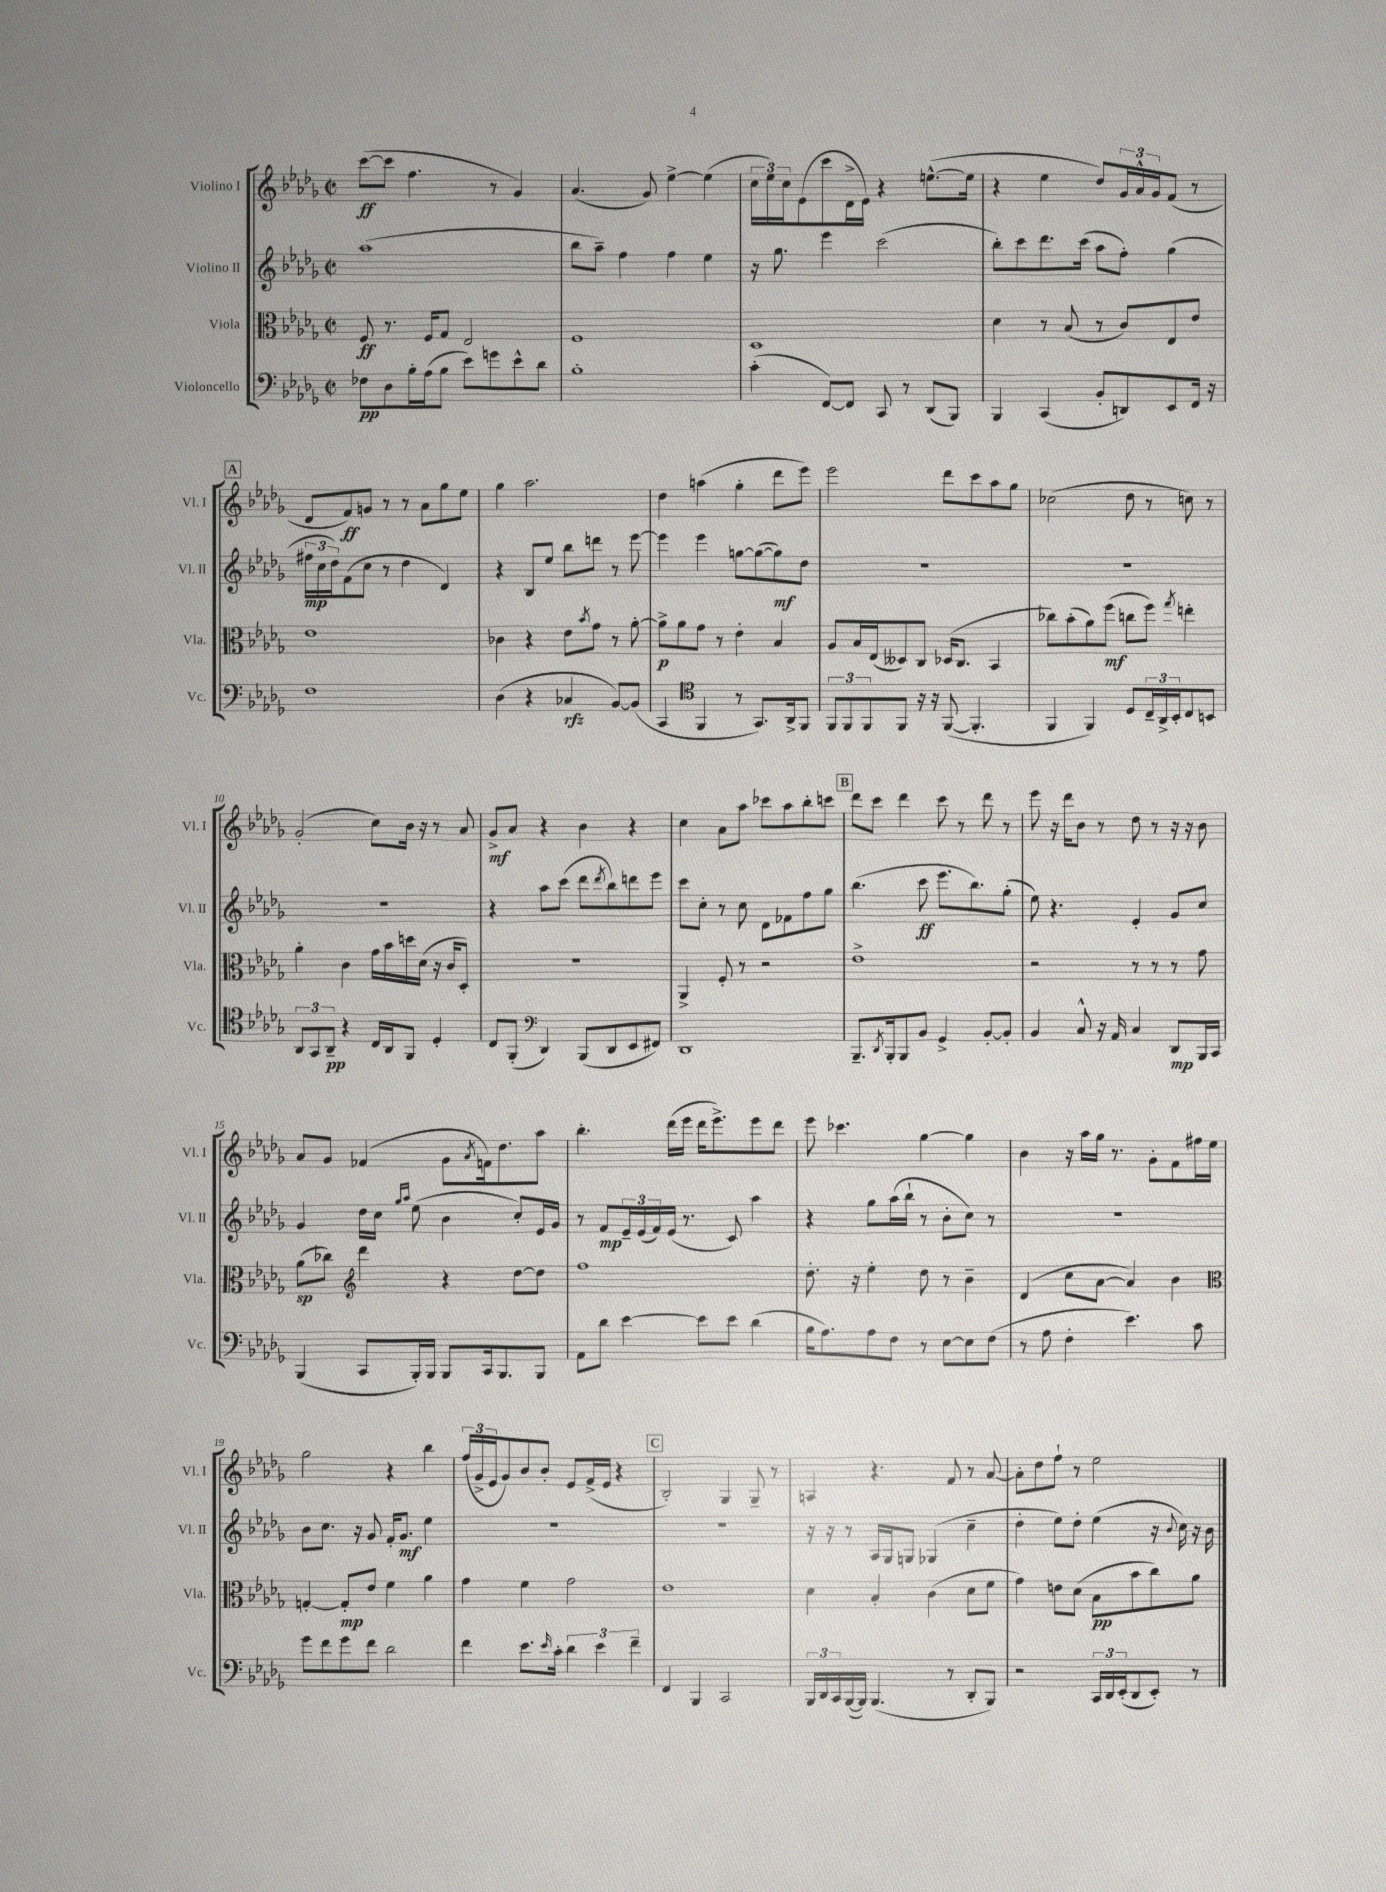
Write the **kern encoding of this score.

**kern	**kern	**kern	**kern
*staff4	*staff3	*staff2	*staff1
*clefF4	*clefC3	*clefG2	*clefG2
*k[b-e-a-d-g-]	*k[b-e-a-d-g-]	*k[b-e-a-d-g-]	*k[b-e-a-d-g-]
*M2/2	*M2/2	*M2/2	*M2/2
*met(c|)	*met(c|)	*met(c|)	*met(c|)
8F-	8F	(1aa-	([8ccc
8D-	8.r	.	8ccc]
16B-'	.	.	4.ff
(16A-	16F	.	.
8B-	8G-	.	.
8e-)	2E-	.	.
8g	.	.	8r
8e-^^	.	.	4g-)
8d-	.	.	.
=	=	=	=
1B-'	1F	8bb-	(4.a-
.	.	8aa-~)	.
.	.	4ff	.
.	.	.	8g-)
.	.	4ff	[4ee-^
.	.	4ee-	(4ee-]
=	=	=	=
(4c'	1D-	16r	24cc
.	.	.	24ee-)
.	.	8.gg-	.
.	.	.	24cc
.	.	.	(8e-
[8FF)	.	4eee-	8ccc
8FF]	.	.	16d-^
.	.	.	16e-)
8CC	.	(2ccc	4r
8r	.	.	.
(8DD-	.	.	([8.ee^^
8BBB-)	.	.	.
.	.	.	16ee]
=	=	=	=
4BBB-	4d-	8bb-')	4r
.	.	8ccc	.
(4CC	8r	8.ddd-	4ee-
.	(8B-	.	.
.	.	(16ccc	.
8BB-'	8r	8aa-	8dd-)
8DD)	8c)	8ff')	24g-
.	.	.	24a-^^
.	.	.	24g-
8EE-	8E-	(4gg-	(8f
16FF	8e-	.	8r
16r	.	.	.
=	=	=	=
1F	1e-	24ff#	8d-
.	.	24cc	.
.	.	24dd-)	.
.	.	(8f	8f)
.	.	8cc	8g
.	.	8r	8r
.	.	4dd-	8r
.	.	.	8a-
.	.	4d-)	8gg-
.	.	.	8ee-
=	=	=	=
(4D-	4c-	4r	4gg-
4r	4r	8B-	2.aa-
.	.	8ee-	.
4C-	8e-	8bb-	.
.	8qb-	.	.
.	8g-	8ddd	.
[8BB-)	8r	8r	.
(8BB-]	[8a-'	[8eee-	.
=	=	=	=
4CC	8a-^]	4eee-]	4dd-
.	8a-	.	.
*clefC4	*	*	*
4FF	8g-	4eee-	(4aa
.	8r	.	.
8r	4e-'	[8gg	4gg-'
8.GG-)	.	(8gg_	.
.	4B-	8gg])	8ddd-
16AA-^	.	.	.
8FF	.	8dd-	8eee-)
=	=	=	=
12FF	8A-	1r	2eee-
12FF	.	.	.
.	16B-	.	.
12FF	.	.	.
.	(16E-	.	.
8FF	8D--)	.	.
16r	8C	.	.
16r	.	.	.
([8FF	(16D-	.	8ddd-
.	8.C	.	.
4.FF']	.	.	8ccc
.	4BB-	.	8aa-
.	.	.	8gg-
=	=	=	=
4FF	8cc-)	1r	(2cc-
.	(8b-'	.	.
4FF)	8a-)	.	.
.	(8ff	.	.
8D-	8cc	.	8dd-
24C~	8ff)	.	8r
24AA-^	.	.	.
24BB-'	.	.	.
.	8qgg-	.	.
8C	4ee'	.	8cc)
8BB	.	.	8r
=	=	=	=
12AA-	4a-'	1r	(2g-'
12GG-	.	.	.
12AA-~	.	.	.
4r	4c	.	.
16C	16g-	.	8cc)
16AA-	16b-	.	.
8FF	16dd	.	16b-
.	(16d-	.	16r
4D-'	16r	.	8r
.	16c	.	.
.	8D-')	.	8a-
=	=	=	=
8C	1r	4r	8g-^
(8FF'	.	.	8a-
*clefF4	*	*	*
4DD-)	.	8aa-	4r
.	.	(8ccc	.
(8BBB-	.	8ddd-	4b-
.	.	8qddd-	.
8DD-	.	8bb-)	.
8EE-	.	8ddd	4r
8FF#)	.	8eee-	.
=	=	=	=
1DD-	4AA-^	8ccc	4cc
.	.	8cc'	.
.	8F'	8r	8a-
.	8r	8cc	8aa-
.	2r	8d-	8ccc-
.	.	8f-	8aa-
.	.	8ff	8bb-'
.	.	8gg-	8ccc
=	=	=	=
8.BBB-~	1e-^	(4.bb-	8ddd-
.	.	.	8ccc
8qDD-	.	.	.
16BBB-'	.	.	.
8BBB-	.	.	4ddd-
8BB-	.	8ccc	.
4GG-^	.	8.eee-	8ccc
.	.	.	8r
.	.	8.bb-)	.
[8BB-'	.	.	8ddd-
8BB-']	.	(8gg-'	8r
=	=	=	=
4BB-	2r	8ee-)	8eee-
.	.	4.r	16r
.	.	.	16ddd-
8C^^	.	.	8b-
16r	.	.	8r
16AA-	.	.	.
4C	8r	4e-'	8dd-
.	8r	.	8r
8DD-	8r	8g-	16r
.	.	.	16r
16BBB-	8g-	8cc	8b-
16CC	.	.	.
=	=	=	=
(4BBB-	(8a-	4g-	8a-
.	8cc-)	.	8g-
*	*clefG2	*	*
8CC	4ddd-	16dd-	(4f-
.	.	16cc	.
.	.	16qqgg-	.
.	.	16qqaa-	.
16BBB-')	.	(8ee-	.
16BBB-	.	.	.
8BBB-	4r	4b-	8g-
.	.	.	8qa-
16CC	.	.	16f)
8.BBB-	.	.	8.dd-
.	[8dd-	8cc')	.
8BBB-	8dd-]	16e-	8aa-
.	.	16g-	.
=	=	=	=
8AA-	1ff	8r	4.bb-'
8d-	.	8f	.
[4e-	.	24e-~	.
.	.	(24e-	.
.	.	24f)	.
.	.	(16e-	(16ddd-
.	.	8.r	16eee-
8e-]	.	.	16ddd-
.	.	.	8.eee-^)
8e-	.	8c)	.
(4d-	.	4aa-	8eee-
.	.	.	8ddd-
=	=	=	=
16B-	8.dd-'	4r	8eee-
8.A-)	.	.	.
.	.	.	4.ccc-
.	16r	.	.
8A-	4ee-'	8gg-	.
8F	.	(16aa-	.
.	.	16bb-`	.
8r	8dd-	8r	[4gg-
[8E-	8r	8b-'	.
8E-]	4b-~	8cc)	4gg-]
(8F	.	8r	.
=	=	=	=
8r	(4d-	1r	4b-
8A-	.	.	.
4F'	8cc	.	16r
.	.	.	16aa-
.	[8a-	.	16gg-
.	.	.	8.r
4.e-)	4a-])	.	.
.	.	.	8g-'
.	4b-	.	8f
8c	.	.	16ff#
.	.	.	16ee-
=	=	=	=
*	*clefC3	*	*
8g-	[4G'	8b-	2gg-
8f	.	8.cc	.
8g-	8G']	.	.
.	.	16r	.
8f	8e-	8g-	.
2d-	4f	16f'	4r
.	.	8.g-	.
.	4a-	4ee-	4bb-
=	=	=	=
4f	4g-	1r	(24ff
.	.	.	24g-^
.	.	.	24e-
.	.	.	8g-)
8.e-	4f	.	8b-
.	.	.	8b-'
16qqe-	.	.	.
16c'	.	.	.
6d-	2g-	.	8e-
.	.	.	(16f^
6e-	.	.	.
.	.	.	16e-
.	.	.	4r
6f~	.	.	.
=	=	=	=
4FF	1e-	1r	2B-')
4BBB-	.	.	.
2CC	.	.	4G-
.	.	.	8G-~
.	.	.	8r
=	=	=	=
24BBB-	4d-	16r	4A
24DD-	.	.	.
.	.	16r	.
24CC	.	.	.
([16BBB-	.	8r	.
16BBB-])	.	.	.
(4.BBB-	4B-'	16A-	4.r
.	.	16G-	.
.	.	8G	.
.	(4c	(4G-	.
8r	.	.	8f
8DD-'	8d-	4cc~	8r
8BBB-)	8f	.	[8a-
=	=	=	=
2r	4g-)	4dd-'	8a-']
.	.	.	8dd-
.	8e	8ee-)	8ff`
.	(8d-	8dd-'	8r
24CC	8B-	(4ee-	2ee-
24DD-	.	.	.
(24EE-'	.	.	.
8DD-	8b-	.	.
8EE-')	8cc)	16r	.
.	.	8qqb-	.
.	.	16cc)	.
8r	8a-	16r	.
.	.	16b-	.
==	==	==	==
*-	*-	*-	*-
